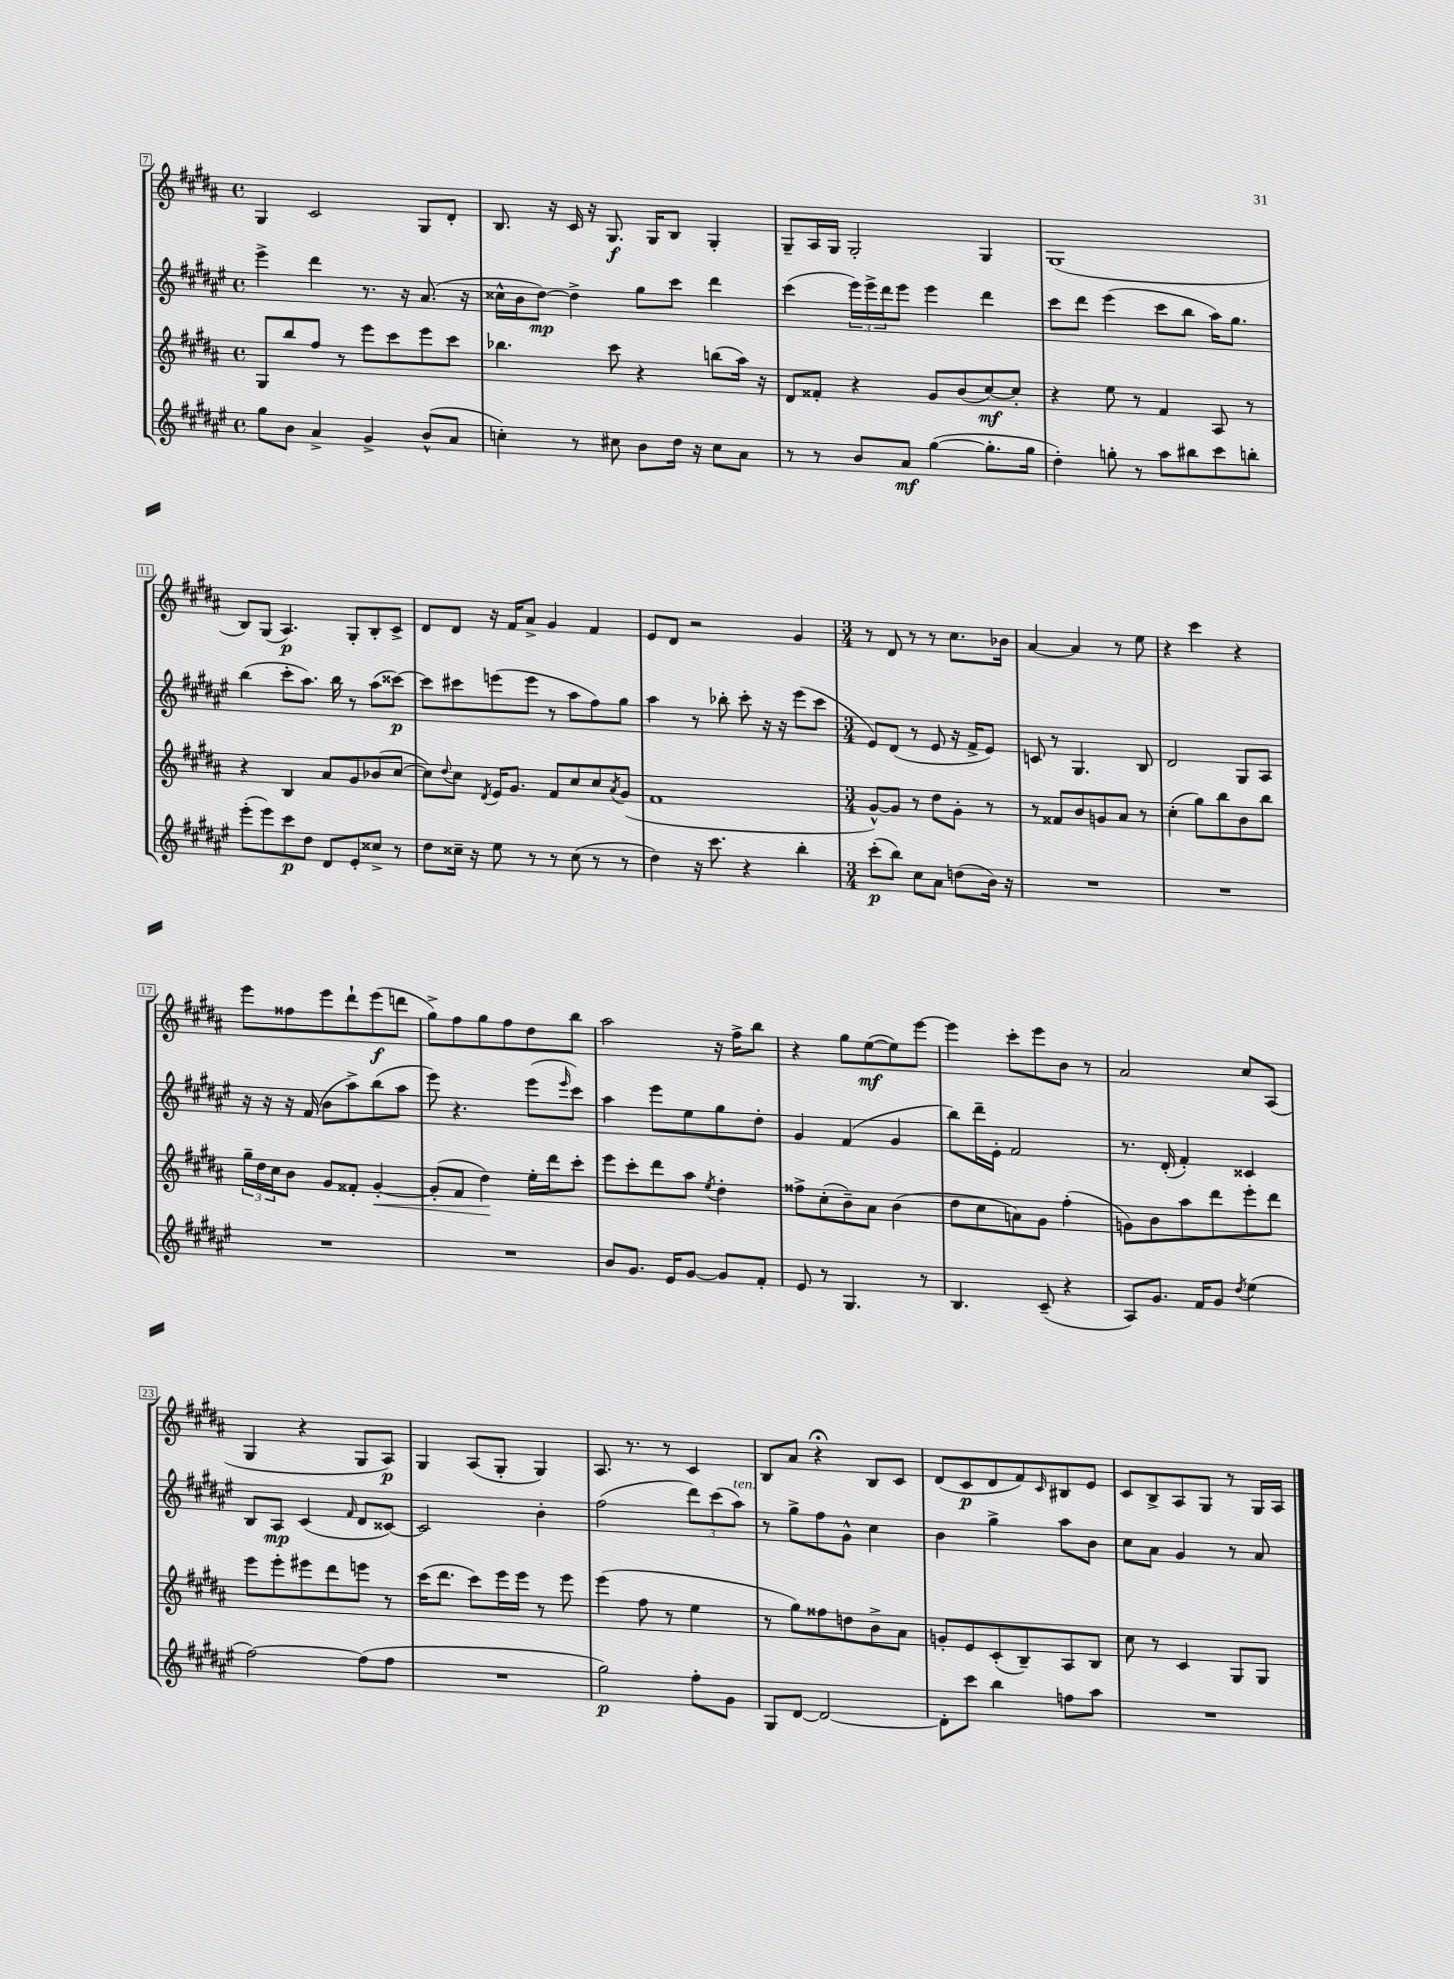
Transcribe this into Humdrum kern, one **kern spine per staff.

**kern	**dynam	**kern	**dynam	**kern	**dynam	**kern	**dynam
*part4	*part4	*part3	*part3	*part2	*part2	*part1	*part1
*staff4	*staff4	*staff3	*staff3	*staff2	*staff2	*staff1	*staff1
*clefG2	*	*clefG2	*	*clefG2	*	*clefG2	*
*k[f#c#g#d#a#e#]	*	*k[f#c#g#d#a#]	*	*k[f#c#g#d#a#e#]	*	*k[f#c#g#d#a#]	*
*M4/4	*	*M4/4	*	*M4/4	*	*M4/4	*
*met(c)	*	*met(c)	*	*met(c)	*	*met(c)	*
=7	=7	=7	=7	=7	=7	=7	=7
8gg#\L	.	8G#/L	.	4eee#^\	.	4G#/	.
8b\J	.	8bb/	.	.	.	.	.
4a#^/	.	8ff#/J	.	4ddd#\	.	2c#/	.
.	.	8r	.	.	.	.	.
4g#^/	.	8eee\L	.	8.r	.	.	.
.	.	8ccc#\	.	.	.	.	.
.	.	.	.	16r	.	.	.
(8b^^/L	.	8eee\	.	(8.a#/	.	8G#/L	.
8a#/J	.	8ccc#\J	.	.	.	8d#'/J	.
.	.	.	.	16r	.	.	.
=8	=8	=8	=8	=8	=8	=8	=8
4ccn'\)	.	4.bb-X\	.	16cc##X^^\LL	.	8.B/	.
.	.	.	.	16b\J	.	.	.
.	.	.	.	[8dd#\J)	mp	.	.
.	.	.	.	.	.	16r	.
8r	.	.	.	4dd#^\]	.	16c#/	.
.	.	.	.	.	.	16r	.
8cc#X\	.	8ccc#\	.	.	.	8.G#/	f
8b\L	.	4r	.	8gg#\L	.	.	.
.	.	.	.	.	.	16G#/KL	.
16dd#\Jk	.	.	.	8ccc#\J	.	8B/J	.
16r	.	.	.	.	.	.	.
8cc#\L	.	(8bbn\L	.	4ddd#\	.	4G#'/	.
8a#\J	.	16aa#\Jk)	.	.	.	.	.
.	.	16r	.	.	.	.	.
=9	=9	=9	=9	=9	=9	=9	=9
8r	.	8d#/L	.	(4ccc#\	.	8G#~/L	.
8r	.	8f##X'/J	.	.	.	16A#/L	.
.	.	.	.	.	.	16G#/JJ	.
8b/L	.	4r	.	24eee#\LL)	.	2G#'/	.
.	.	.	.	24eee#^\	.	.	.
.	.	.	.	24ddd#\J	.	.	.
8a#/J	mf	.	.	8eee#\J	.	.	.
([4gg#\	.	8g#/L	.	4eee#\	.	.	.
.	.	(8b/	.	.	.	.	.
8.gg#'\L]	.	[8cc#/)	mf	4ddd#\	.	4G#/	.
.	.	8cc#'/J]	.	.	.	.	.
16gg#\Jk	.	.	.	.	.	.	.
=10	=10	=10	=10	=10	=10	=10	=10
4dd#'\)	.	4r	.	8ccc#\L	.	(1G#	.
.	.	.	.	8ddd#\J	.	.	.
8ggn'\	.	8ee\	.	(4eee#\	.	.	.
8r	.	8r	.	.	.	.	.
8aa#\L	.	4f#/	.	8ccc#\L	.	.	.
8bb#X\	.	.	.	8bb\J	.	.	.
8ccc#\	.	8A#/	.	16aa#\KL)	.	.	.
.	.	.	.	8.gg#\J	.	.	.
8bbn'\J	.	8r	.	.	.	.	.
!!LO:LB:g=z
=11	=11	=11	=11	=11	=11	=11	=11
(8eee#'\L	.	4r	.	(4bb\	.	8B/L)	.
8eee#\)	.	.	.	.	.	(8G#/J	.
8ccc#\	p	4B/	.	8ccc#'\L	.	4.A#/)	p
8dd#\J	.	.	.	8.aa#\J)	.	.	.
8d#/L	.	8a#/L	.	.	.	.	.
.	.	.	.	16bb\	.	.	.
8e#'/	.	8g#/	.	8r	.	8G#'/L	.
8cc##X^/J	.	(8b-X/	.	(8aa#\L	.	8B'/	.
8r	.	[8cc#/J	.	[8ccc##X\J)	p	8c#^/J	.
=12	=12	=12	=12	=12	=12	=12	=12
8dd#\L	.	8cc#\L])	.	8ccc##\L]	.	8d#/L	.
.	.	8qqdd#/	.	.	.	.	.
16cc##X~\Jk	.	8cc#\J	.	8ccc#X\	.	8d#/J	.
16r	.	.	.	.	.	.	.
.	.	8qd#/	.	.	.	.	.
8ee#\	.	16e/KL	.	(8eeen\	.	16r	.
.	.	8.g#/J	.	.	.	16f#/KL	.
8r	.	.	.	8eee\J	.	8a#^/J	.
8r	.	8f#/L	.	8r	.	4g#/	.
(8cc##\	.	8cc#/	.	8aa#\L	.	.	.
8r	.	8cc#/	.	8ff#\)	.	4f#/	.
.	.	8qa#/	.	.	.	.	.
8r	.	(8g#/J	.	8gg#\J	.	.	.
=13	=13	=13	=13	=13	=13	=13	=13
4dd#\)	.	1f#	.	4aa#\	.	8e/L	.
.	.	.	.	.	.	8d#/J	.
16r	.	.	.	8r	.	2r	.
8.ccc#\	.	.	.	.	.	.	.
.	.	.	.	8bb-X'\	.	.	.
4r	.	.	.	8ccc#'\	.	.	.
.	.	.	.	16r	.	.	.
.	.	.	.	16r	.	.	.
4bb'\	.	.	.	(8eee#\L	.	4g#/	.
.	.	.	.	8ccc#\J	.	.	.
=14	=14	=14	=14	=14	=14	=14	=14
*M3/4	*	*M3/4	*	*M3/4	*	*M3/4	*
(8ccc#'\L	p	[8g#^^/L)	.	8e#/L)	.	8r	.
8bb\J)	.	8g#/J]	.	(8d#/J	.	8d#/	.
8cc#\L	.	8r	.	8r	.	8r	.
8a#\J	.	8dd#\L	.	8e#/	.	8r	.
(8ddn\L	.	8g#'\J	.	16r	.	8.cc#\L	.
.	.	.	.	16f#^/KL	.	.	.
16b\Jk)	.	8r	.	8e#/J)	.	.	.
16r	.	.	.	.	.	16b-X\Jk	.
=15	=15	=15	=15	=15	=15	=15	=15
2.r	.	8r	.	8cn/	.	[4a#/	.
.	.	8f##X/L	.	8r	.	.	.
.	.	8b/	.	4.G#/	.	4a#/]	.
.	.	8gn/	.	.	.	.	.
.	.	8a#/J	.	.	.	8r	.
.	.	8r	.	8B/	.	8ee\	.
=16	=16	=16	=16	=16	=16	=16	=16
2.r	.	(4cc#'\	.	2d#/	.	4r	.
.	.	8gg#\L)	.	.	.	4ccc#\	.
.	.	8bb\	.	.	.	.	.
.	.	8b\	.	8G#/L	.	4r	.
.	.	8bb\J	.	8A#/J	.	.	.
!!LO:LB:g=z
=17	=17	=17	=17	=17	=17	=17	=17
2.r	.	24gg#~\LL	.	16r	.	8eee\L	.
.	.	24dd#\	.	.	.	.	.
.	.	.	.	16r	.	.	.
.	.	24cc#\J	.	.	.	.	.
.	.	8b\J	.	16r	.	8ff##X\	.
.	.	.	.	(16f#/	.	.	.
.	.	8g#/L	.	8b\L	.	8eee\	.
.	.	8f##X'/J	.	8aa#^\)	.	8ddd#`\	.
!	!	!	!LO:HP:b	!	!	!	!
.	.	[4g#'/	<	(8bb\	.	(8eee\	f
.	.	.	.	8aa#\J	.	8dddn\J	.
=18	=18	=18	=18	=18	=18	=18	=18
2.r	.	(8g#'/L]	.	8eee#\)	.	8gg#^\L)	.
.	.	8f#/J	.	4.r	.	8ff#\	.
.	.	4dd#\)	.	.	.	8gg#\	.
.	.	.	.	.	.	8ff#\	.
.	.	16ee'\LL	[	(8eee#\L	.	8dd#\	.
.	.	16ddd#\J	.	.	.	.	.
.	.	.	.	16qqeee#/	.	.	.
.	.	8ccc#'\J	.	8ccc#\J)	.	8bb\J	.
=19	=19	=19	=19	=19	=19	=19	=19
8b/L	.	8eee\L	.	4aa#\	.	2aa#\	.
8.g#/J	.	8ccc#'\	.	.	.	.	.
.	.	8ddd#\	.	8eee#\L	.	.	.
16e#/KL	.	.	.	.	.	.	.
[8g#/J	.	8aa#\J	.	8ee#\	.	.	.
.	.	8qee/	.	.	.	.	.
8g#/L]	.	4dd#'\	.	8gg#\	.	16r	.
.	.	.	.	.	.	16ff#^\KL	.
8f#'/J	.	.	.	8dd#'\J	.	8bb\J	.
=20	=20	=20	=20	=20	=20	=20	=20
8e#/	.	8ff##X^\L	.	4g#/	.	4r	.
8r	.	(8cc#'\	.	.	.	.	.
4.G#/	.	8b~\)	.	(4f#/	.	8gg#\L	.
.	.	8a#\J	.	.	.	([8ee\	mf
.	.	(4b\	.	4g#/	.	8ee\])	.
8r	.	.	.	.	.	[8eee\J	.
=21	=21	=21	=21	=21	=21	=21	=21
4.B/	.	8dd#\L	.	8bb\L)	.	4eee\]	.
.	.	8cc#\	.	16ddd#~\L	.	.	.
.	.	.	.	16e#'\JJ	.	.	.
.	.	8an\)	.	2f#/	.	8ccc#'\L	.
(8c#~/	.	8g#\J	.	.	.	8eee\	.
4r	.	(4ff#'\	.	.	.	8b\J	.
.	.	.	.	.	.	8r	.
=22	=22	=22	=22	=22	=22	=22	=22
8A#/L)	.	8gn\L)	.	8.r	.	2a#/	.
8.g#/J	.	8b\	.	.	.	.	.
.	.	.	.	(16d#'/	.	.	.
.	.	8aa#\	.	4f#'/)	.	.	.
16f#/KL	.	.	.	.	.	.	.
8g#/J	.	8ddd#\	.	.	.	.	.
8qdd#/	.	.	.	.	.	.	.
(4ee#\	.	8eee'\	.	4c##X/	.	8cc#/L	.
.	.	8ddd#\J	.	.	.	(8A#/J	.
!!LO:LB:g=z
=23	=23	=23	=23	=23	=23	=23	=23
[2ff#\)	.	8eee\L	.	8B/L	.	4G#/	.
.	.	8eee'\	.	8A#/J	mp	.	.
.	.	8eee#X\	.	(4c#/	.	4r	.
.	.	8ddd#\	.	.	.	.	.
.	.	.	.	16qqf#/	.	.	.
(8ff#\L]	.	8eeen\J	.	8d#/L	.	8G#/L	.
8ff#\J	.	8r	.	[8c##X/J)	.	8A#/J)	p
=24	=24	=24	=24	=24	=24	=24	=24
2.r	.	(16ccc#\KL	.	2c##/]	.	4G#/	.
.	.	8.ddd#\J	.	.	.	.	.
.	.	8ccc#\L)	.	.	.	(8A#/L	.
.	.	16eee\L	.	.	.	8G#'/J	.
.	.	16eee\JJ	.	.	.	.	.
.	.	8r	.	4b'\	.	4G#/)	.
.	.	8eee\	.	.	.	.	.
=25	=25	=25	=25	=25	=25	=25	=25
2gg#\)	p	(4eee\	.	(2ff#\	.	8.A#/	.
.	.	.	.	.	.	8.r	.
.	.	8ff#\	.	.	.	.	.
.	.	8r	.	.	.	8r	.
8ff#'\L	.	4ee\	.	12ddd#\L)	.	4c#/	.
.	.	.	.	(12ccc#\	.	.	.
8g#\J	.	.	.	.	.	.	.
!	!	!	!	!LO:TX:a:i:t=ten.	!	!	!
.	.	.	.	12aa#\J)	.	.	.
=26	=26	=26	=26	=26	=26	=26	=26
8G#/L	.	8r	.	8r	.	8B/L	.
[8d#/J	.	8gg#\L)	.	8gg#^\L	.	8a#/J	.
2d#/_	.	8ff##X\	.	8ff#\	.	4r;<	.
.	.	8ddn\	.	8g#^^\J	.	.	.
.	.	8b^\	.	4cc#\	.	8B/L	.
.	.	8a#\J	.	.	.	8c#/J	.
=27	=27	=27	=27	=27	=27	=27	=27
8d#'\L]	.	8gn'/L	.	4b\	.	(8d#/L	.
8ccc#\J	.	8e/	.	.	.	8c#/	p
4bb\	.	(8c#'/	.	4gg#^\	.	8d#/	.
.	.	8B~/)	.	.	.	8f#/)	.
.	.	.	.	.	.	16qqc#/	.
8ffn\L	.	8A#/	.	8aa#\L	.	8B#X/	.
8aa#\J	.	8B/J	.	8b\J	.	8e/J	.
=28	=28	=28	=28	=28	=28	=28	=28
2.r	.	8cc#\	.	8cc#\L	.	8c#/L	.
.	.	8r	.	8a#\J	.	8B^/	.
.	.	4c#/	.	4g#/	.	8A#/	.
.	.	.	.	.	.	8G#/J	.
.	.	8G#/L	.	8r	.	8r	.
.	.	8G#/J	.	8a#/	.	16G#/LL	.
.	.	.	.	.	.	16A#/JJ	.
==	==	==	==	==	==	==	==
*-	*-	*-	*-	*-	*-	*-	*-
